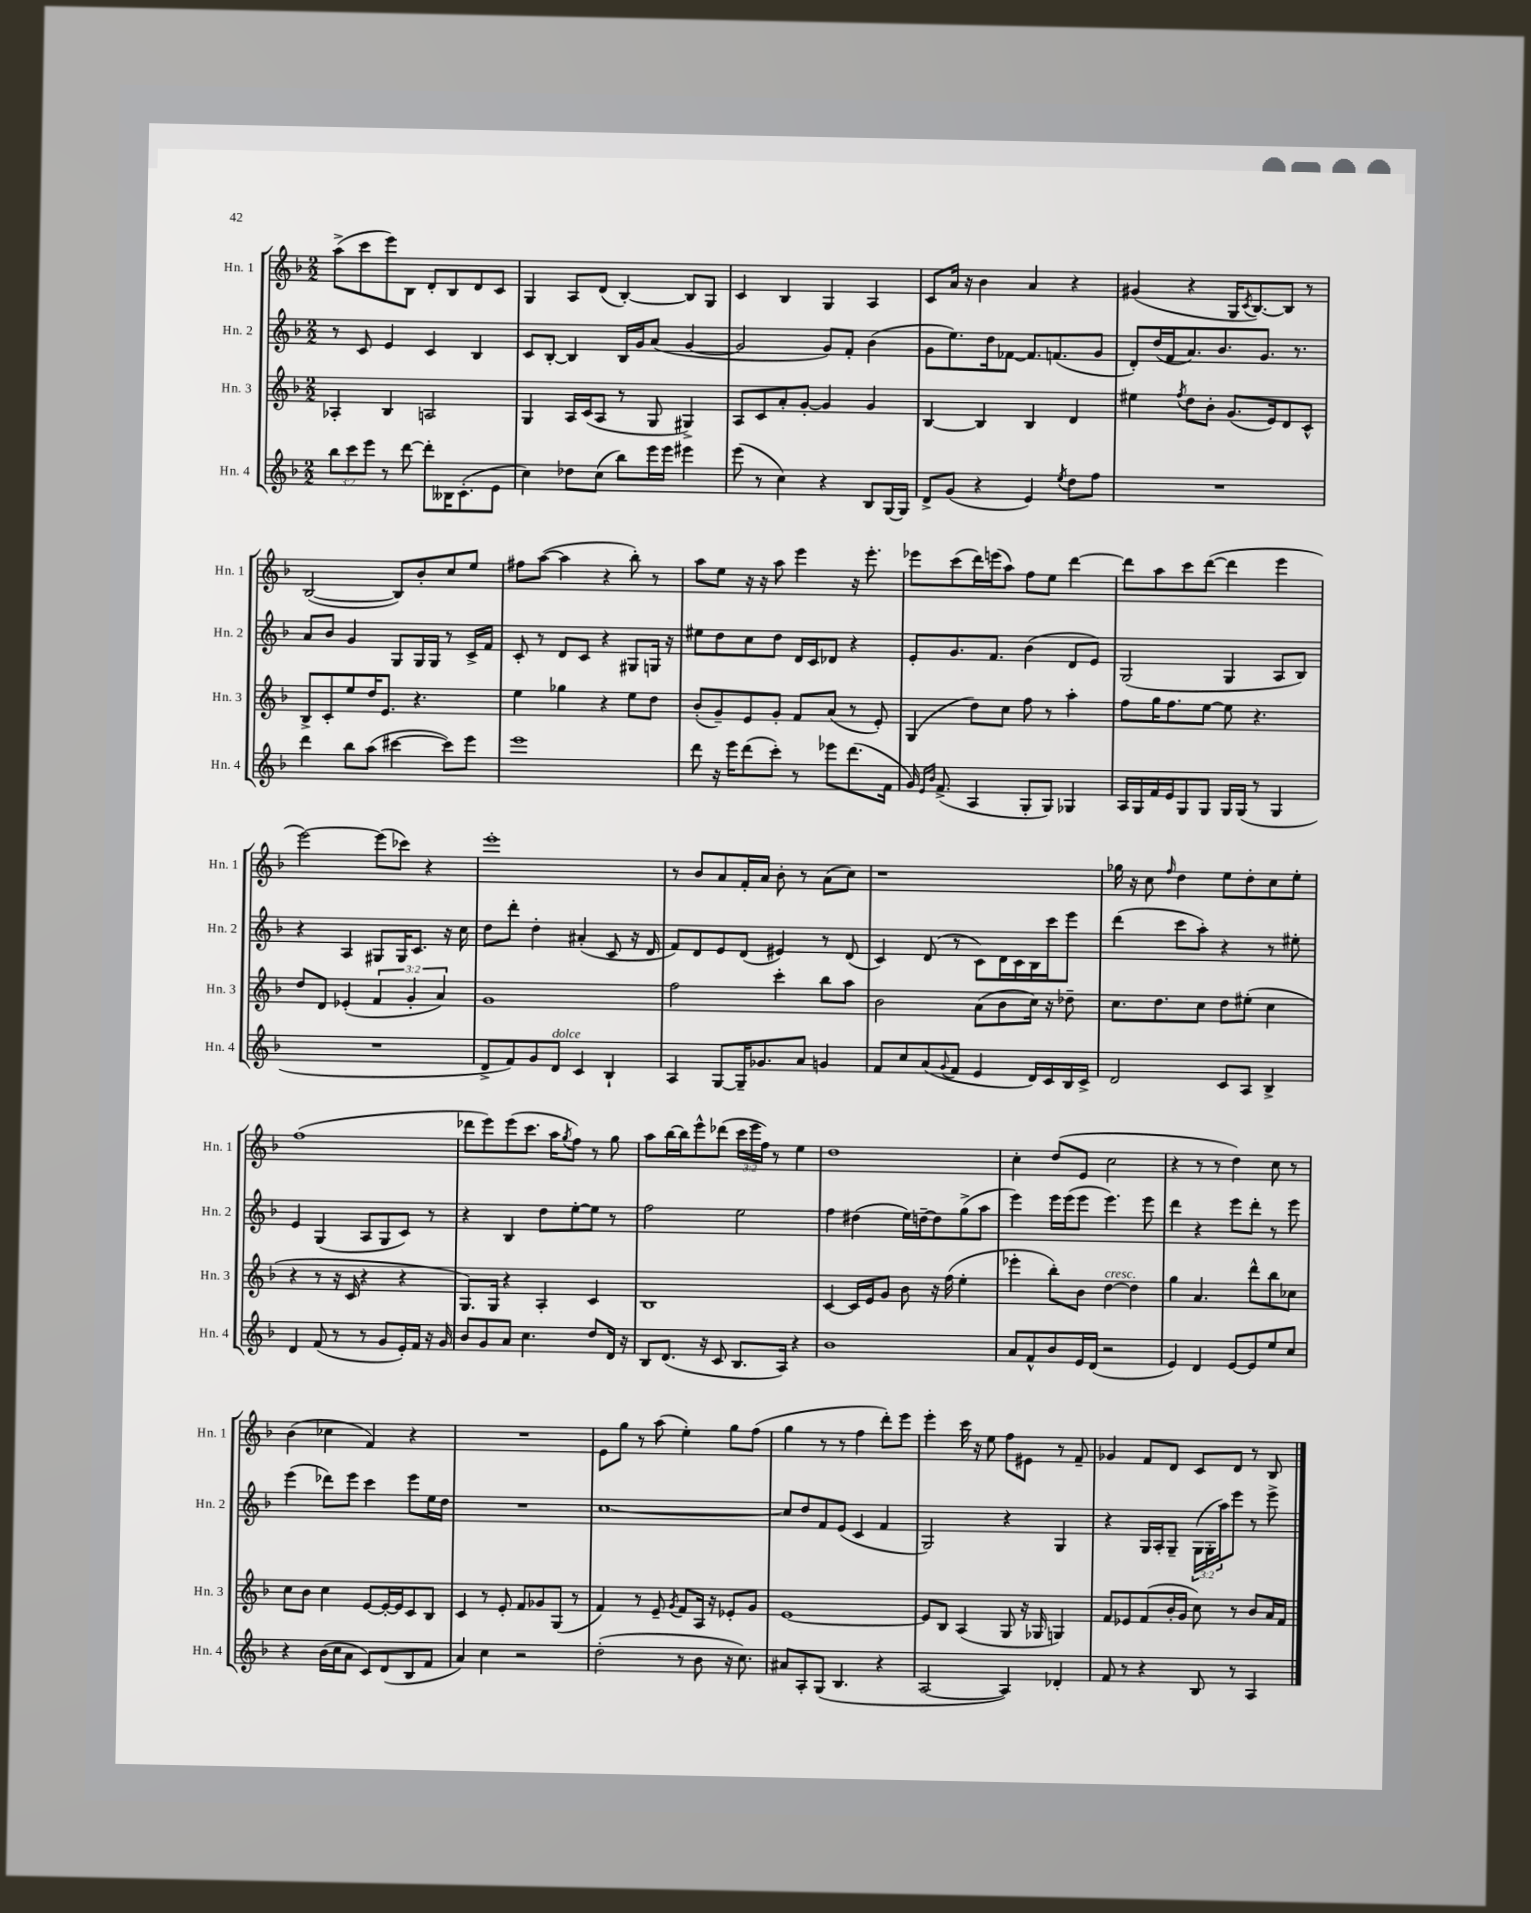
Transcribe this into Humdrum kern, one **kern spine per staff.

**kern	**kern	**kern	**kern
*part4	*part3	*part2	*part1
*staff4	*staff3	*staff2	*staff1
*I"Hn. 4	*I"Hn. 3	*I"Hn. 2	*I"Hn. 1
*I'Hn. 4	*I'Hn. 3	*I'Hn. 2	*I'Hn. 1
*clefG2	*clefG2	*clefG2	*clefG2
*k[b-]	*k[b-]	*k[b-]	*k[b-]
*M2/2	*M2/2	*M2/2	*M2/2
=10	=10	=10	=10
12bb-\L	4A-X'/	8r	(8aa^\L
12ccc\	.	.	.
.	.	8c/	8ccc\
12eee\J	.	.	.
8r	4B-/	4e/	8eee\)
[8ddd\	.	.	8B-\J
8ddd'\L]	2An/	4c/	8d'/L
16B--X\K	.	.	8B-/
(8.c'\	.	.	.
.	.	4B-/	8d/
8e\J	.	.	8c/J
=11	=11	=11	=11
4cc\)	4G/	8c/L	4G/
.	.	[8B-'/J	.
8dd-X\L	16A/LL	4B-/]	8A/L
.	(16c/J	.	.
(8cc\J	8A/J	.	(8d/J
8bb-\L)	8r	16B-/LL	[4B-'/)
.	.	16g/J	.
16eee\L	8G/	(8a/J	.
16eee\JJ	.	.	.
4eee#X\	4G#X^/)	[4g/	8B-/L]
.	.	.	8G/J
=12	=12	=12	=12
(8eee\	8A/L	2g/]	4c/
8r	8c/	.	.
4cc\)	8a'/	.	4B-/
.	[8g'/J	.	.
4r	4g/]	8g/L)	4G/
.	.	8f'/J	.
8B-/L	4g/	(4b-\	4A/
[16G/L	.	.	.
16G/JJ]	.	.	.
=13	=13	=13	=13
8d^/L	[4B-/	8g\L	8c/L
(8g/J	.	8.ee\)	16a/Jk
.	.	.	16r
4r	4B-/]	.	4b-\
.	.	16dd\k	.
.	.	[8f-X\J	.
4e/)	4B-/	8.f-/L]	4a/
.	.	(8.fn/	.
8qee/	.	.	.
8dd\L	4d/	.	4r
8ff\J	.	8g/J	.
=14	=14	=14	=14
1r	4ee#X\	8d'/L)	(4g#X/
.	.	(16dd/L	.
.	.	16f/J	.
.	8qff/	.	.
.	8dd\L	8.a/)	4r
.	8b-'\J	.	.
.	.	8.b-/	.
.	(8.g/L	.	16G/KL
.	.	.	8qc/
.	.	.	[8.B-/)
.	.	8.g/J	.
.	16e/k)	.	.
.	8d/	.	8B-/J]
.	.	8.r	.
.	8c^^/J	.	8r
!!LO:LB:g=z
=15	=15	=15	=15
4ddd\	8B-^/L	8a/L	([2B-/
.	8c'/	8b-/J	.
8bb-\L	8ee/	4g/	.
(8aa\J	16dd/K	.	.
.	8.e/J	.	.
[4ccc#X\	.	8G/L	8B-/L])
.	4.r	16G/L	8b-'/
.	.	16G/JJ	.
8ccc#\L])	.	8r	8cc/
8eee\J	.	16c^/LL	8ee/J
.	.	16f/JJ	.
=16	=16	=16	=16
1eee	4ee\	8c'/	8ff#X\L
.	.	8r	([8aa\J
.	4gg-X\	8d/L	4aa\]
.	.	8c/J	.
.	4r	4r	4r
.	8ee\L	8G#X/L	8bb-'\)
.	8dd\J	16Gn/Jk	8r
.	.	16r	.
=17	=17	=17	=17
8ddd\	(8b-'/L	8ee#X\L	8aa\L
16r	8g~/)	8dd\	8ee\J
16eee\KL	.	.	.
(8ddd\	8e/	8cc\	16r
.	.	.	16r
8ccc'\J)	8g'/J	8dd\J	8aa\
8r	8f/L	16d/LL	4eee\
.	.	16c/J	.
8eee-X\L	(8a/J	8d-X/J	.
(8.ddd\	8r	4r	16r
.	.	.	8.eee'\
.	8e'/)	.	.
16f\Jk	.	.	.
=18	=18	=18	=18
16g/)	(4G/	8e'/L	8eee-X\L
16qqe/LL	.	.	.
16qqb-/JJ	.	.	.
(8.f^/	.	.	.
.	.	8.g/	(8ccc\
4A/	8dd\L)	.	16ddd\L)
.	.	8.f/J	(16eeen\J
.	8cc\J	.	8aa\J)
8G'/L	8ff\	(4b-\	8ff\L
8G/J)	8r	.	8ee\J
4G-X/	4aa'\	8d/L	[4ddd\
.	.	8e/J)	.
=19	=19	=19	=19
16A/LL	8ff\L	(2G/	8ddd\L]
16G/	.	.	.
16f/	16gg\K	.	8aa\
16e/J	8.ff\	.	.
8G/	.	.	8ccc\
8G/J	[8ee\J	.	([8ddd\J
16G/LL	8ee\]	4G/	4ddd\]
(16G/JJ	.	.	.
8r	4.r	.	.
4G/	.	8A/L	4eee\
.	.	8B-/J)	.
!!LO:LB:g=z
=20	=20	=20	=20
1r	8dd/L	4r	[2eee\)
.	8d/J	.	.
.	(4e-X'/	4A/	.
.	6f/	8G#X/L	(8eee\L]
.	.	16G#/K	8ccc-X\J)
.	6g'/	.	.
.	.	8.c/J	.
.	.	.	4r
.	6a/)	.	.
.	.	16r	.
.	.	16cc\	.
=21	=21	=21	=21
8d^/L	1g	8dd\L	1eee'
8f/)	.	8ddd'\J	.
8g/	.	4dd'\	.
!LO:TX:a:i:t=dolce	!	!	!
8d/J	.	.	.
4c/	.	(4a#X'/	.
4B-`/	.	8c/	.
.	.	16r	.
.	.	16d/	.
=22	=22	=22	=22
4A/	2ff\	8f/L)	8r
.	.	8d/	8b-/L
[8G/L	.	8e/	8a/
16G~/K]	.	(8d/J	16f'/L
8.g-X/	.	.	16a/JJ
.	4ccc'\	4e#X/)	8b-'\
8a/J	.	.	8r
4gn/	8bb-\L	8r	(8a\L
.	8aa\J	(8d/	8cc\J)
=23	=23	=23	=23
8f/L	2b-\	4c/)	1r
8cc/	.	.	.
(8a/	.	(8d/	.
8qqg/	.	.	.
8f/J	.	8r	.
4e/	(8a\L	8c\L)	.
.	8b-\	16d\L	.
.	.	16c\	.
16d/LL)	16cc\Jk)	16B-\	.
16c/	16r	16ccc\J	.
16B-/	8dd-X~\	8eee\J	.
16c^/JJ	.	.	.
=24	=24	=24	=24
2d/	8.cc\L	(4ddd\	16gg-X\
.	.	.	16r
.	.	.	8cc\
.	8.dd\	.	.
.	.	.	16qqff/
.	.	8ccc\L	4dd\
.	8cc\J	8aa'\J)	.
8c/L	8dd\L	4r	8ee\L
8A/J	(8ee#X'\J	.	8dd'\
4B-^/	4cc\	8r	8cc\
.	.	8ee#X'\	8ee'\J
!!LO:LB:g=z
=25	=25	=25	=25
4d/	4r	4e/	(1ff
(8f/	8r	(4G/	.
8r	16r	.	.
.	16c/	.	.
8r	4r	8A/L	.
8g/L	.	8G/	.
16e'/L)	4r	8c/J)	.
16f/JJ	.	.	.
16r	.	8r	.
16g/	.	.	.
=26	=26	=26	=26
8b-/L	8.G/L)	4r	8ddd-X\L
8g/	.	.	8eee\)
.	16G/Jk	.	.
8a/J	4r	4B-/	(8eee\
4.cc\	.	.	8.ccc\J
.	4A'/	8dd\L	.
.	.	.	16aa\KL
.	.	.	8qgg/
.	.	[8ee'\	8ff\J)
8dd/L	4c/	8ee\J]	8r
16d/Jk	.	8r	8gg\
16r	.	.	.
=27	=27	=27	=27
8B-/L	1B-	2ff\	8aa\L
(8.d/J	.	.	[16bb-\L
.	.	.	16bb-\J]
.	.	.	8eee^^\
16r	.	.	.
8c/	.	.	(8ddd-X\J
8.B-/L	.	2ee\	24ccc\LL
.	.	.	24eee\
.	.	.	24ff\JJ)
.	.	.	8r
16A/Jk)	.	.	.
4r	.	.	4ee\
=28	=28	=28	=28
1b-	[4c/	4ff\	1dd
.	16c/LL]	(4dd#X\	.
.	16e/J	.	.
.	8g/J	.	.
.	8b-\	16ee\LL)	.
.	.	[16ddn~\J	.
.	16r	8dd\]	.
.	(16ff\	.	.
.	4ee'\	(8gg^\	.
.	.	8aa\J	.
=29	=29	=29	=29
8a/L	4eee-X'\	4eee\)	4cc'\
8f^^/	.	.	.
8b-/	8bb-'\L)	16eee\LL	(8dd/L
.	.	(16eee\J	.
16e/L	8b-\J	8eee\J	8e/J
(16d/JJ	.	.	.
!	!LO:TX:a:i:t=cresc.	!	!
2r	[4dd\	4.eee\)	2cc\
.	4dd\]	.	.
.	.	8eee\	.
=30	=30	=30	=30
4e/)	4gg\	4ddd\	4r
4d/	4.a/	4r	8r
.	.	.	8r
[8e/L	.	8eee\L	4dd\)
8e/]	8ddd^^\L	8ddd'\J	.
8ee/	8bb-\	8r	8cc\
8cc/J	8cc-X\J	8eee\	8r
!!LO:LB:g=z
=31	=31	=31	=31
4r	8cc\L	(4eee\	(4b-\
.	8b-\J	.	.
(16b-\LL	4cc\	8ddd-X\L)	4cc-X\
16cc\J	.	.	.
8a\J	.	8eee\J	.
8c/L)	[8e/L	4ccc\	4f/)
(8d/	16e'/L_	.	.
.	16e/J]	.	.
8B-/	8c/	8eee\L	4r
8f/J	8B-/J	16ee\L	.
.	.	16dd\JJ	.
=32	=32	=32	=32
4a/)	4c/	1r	1r
4cc\	8r	.	.
.	8e'/	.	.
2r	8f/L	.	.
.	8g-X/	.	.
.	(8G/J	.	.
.	8r	.	.
=33	=33	=33	=33
(2dd'\	4f/)	[1cc	8e\L
.	.	.	8gg\J
.	8r	.	8r
.	8e~/	.	(8aa\
.	8qg/	.	.
8r	8f/L	.	4ee'\)
8b-\	16A/Jk	.	.
.	16r	.	.
16r	8e-X'/L	.	8gg\L
8.cc\)	.	.	.
.	8g/J	.	(8ff\J
=34	=34	=34	=34
8a#X/L	[1e	8cc/L]	4gg\
8A'/	.	8dd/	.
(8G/J	.	8f/	8r
4.B-/	.	(8e/J	8r
.	.	4c/	4ff\
4r	.	4f/	8ddd'\L)
.	.	.	8eee\J
=35	=35	=35	=35
[2A/	8e/L]	2G/)	4eee'\
.	8B-/J	.	.
.	(4A/	.	16ccc\
.	.	.	16r
.	.	.	8ee\
4A/])	8G/	4r	8ff\L
.	16r	.	8e#X\J
.	16G-X/	.	.
4d-X'/	4Gn/)	4G/	8r
.	.	.	8f~/
=36	=36	=36	=36
8f/	8f/L	4r	4g-X/
8r	8e-X/	.	.
4r	(8f/	16G/LL	8f/L
.	.	16A'/J	.
.	16b-'/L	8G~/J	8d/J
.	16g/JJ	.	.
8B-/	8cc\)	(24G\LL	8c/L
.	.	24G'\	.
.	.	24aa\J)	.
8r	8r	8eee\J	8d/J
4A/	8b-/L	8r	8r
.	16a/L	8eee^\	8B-/
.	16f/JJ	.	.
==	==	==	==
*-	*-	*-	*-
